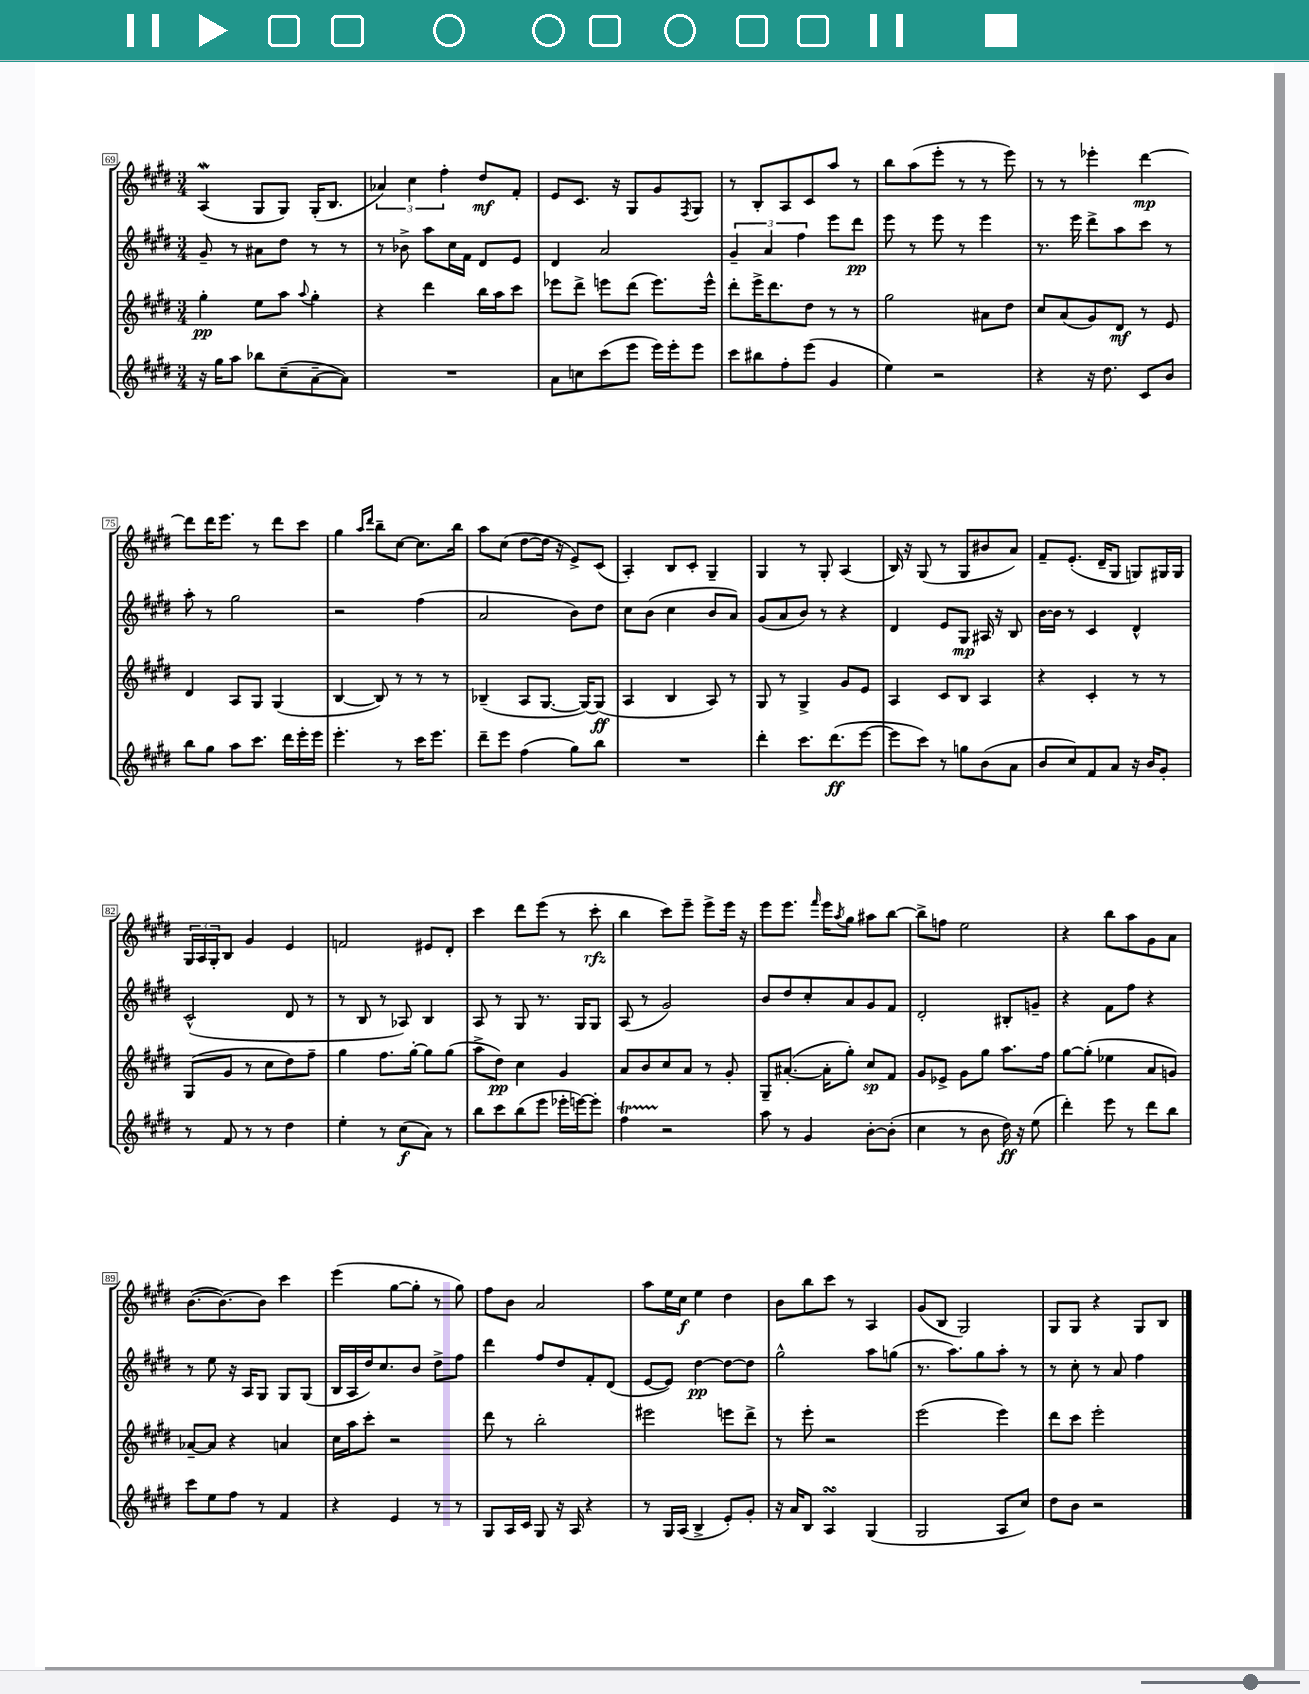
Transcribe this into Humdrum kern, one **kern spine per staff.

**kern	**kern	**kern	**kern
*staff4	*staff3	*staff2	*staff1
*clefG2	*clefG2	*clefG2	*clefG2
*k[f#c#g#d#]	*k[f#c#g#d#]	*k[f#c#g#d#]	*k[f#c#g#d#]
*M3/4	*M3/4	*M3/4	*M3/4
16r	4gg#'	8g#~	(4A
16gg#	.	.	.
8aa	.	8r	.
8bb-	8ee	8a#	8G#
(8cc#~	8aa	8dd#	8G#)
.	8qqaa	.	.
[8a~	4gg#'	8r	(16G#'
.	.	.	8.B
8a])	.	8r	.
=	=	=	=
2.r	4r	8r	6a-)
.	.	8b-^	.
.	.	.	6cc#
.	4ddd#	8aa	.
.	.	.	6ff#'
.	.	16cc#	.
.	.	16f#	.
.	16bb	8d#	8dd#
.	16aa	.	.
.	8ccc#	8e	8f#'
=	=	=	=
8a	8eee-	4d#	8e
8cc	8ddd#^	.	8.c#
(8ccc#	8eee	2a	.
.	.	.	16r
8eee	(8ddd#	.	8G#
16eee)	8.eee)	.	8g#
16eee'	.	.	.
.	.	.	8qF#
8eee	.	.	8G#
.	16eee^^	.	.
=	=	=	=
8ccc#	8ddd#'	6g#~	8r
8bb#	16eee^	.	8B'
.	.	6a	.
.	8.ddd#	.	.
8ff#'	.	.	8A
.	.	6ff#	.
(8eee	8dd#	.	8c#
4g#	8r	8eee	8aa
.	8r	8ddd#	8r
=	=	=	=
4ee)	2gg#	8eee	8bb
.	.	8r	(8aa
2r	.	8eee	8eee'
.	.	8r	8r
.	8a#	4eee	8r
.	8dd#	.	8eee)
=	=	=	=
4r	8cc#	8.r	8r
.	(8a	.	8r
.	.	16eee	.
16r	8g#)	8ddd#^	4eee-'
8.dd#	.	.	.
.	8d#	8aa	.
8c#	8r	8ccc#	[4ddd#
8b	8e	8r	.
=	=	=	=
8bb	4d#	8aa'	8ddd#]
8gg#	.	8r	16ddd#
.	.	.	8.eee
8aa	8A	2gg#	.
8.ccc#	8G#	.	8r
.	(4G#	.	8ddd#
16ddd#	.	.	.
16eee'	.	.	8ccc#
16eee	.	.	.
=	=	=	=
4.eee'	[4B	2r	4gg#
.	.	.	16qqaa
.	.	.	16qqddd#
.	8B])	.	8bb~
8r	8r	.	[8cc#
16ccc#	8r	(4ff#	8.cc#]
8.eee	.	.	.
.	8r	.	.
.	.	.	16bb
=	=	=	=
8ddd#~	(4B-~	2a	8aa
8eee	.	.	(8cc#
(4ff#	8A	.	[8dd#
.	[8.G#	.	16dd#]
.	.	.	16r
8gg#)	.	8b)	8e^)
.	16G#_)	.	.
8bb	(8G#]	8dd#	(8c#
=	=	=	=
2.r	4A	8cc#	4A')
.	.	(8b	.
.	4B	4cc#	8B
.	.	.	8c#'
.	8A)	8b	4G#~
.	8r	8a)	.
=	=	=	=
4ddd#'	8G#	(8g#	4G#
.	8r	8a	.
8.ccc#	4G#^	8b)	8r
.	.	8r	8G#'
(8.ddd#	.	.	.
.	8g#	4r	(4A
[8eee	8e	.	.
=	=	=	=
8eee]	4A	4d#	16B)
.	.	.	16r
8ccc#)	.	.	(8G#
8r	8c#	8e	8r
8gg	8B	8G#	8G#
(8b	4A	16A#	8b#
.	.	16r	.
8a	.	8B	8a)
=	=	=	=
8b	4r	[16b	8f#~
.	.	16b]	.
8cc#)	.	8r	(8.e'
8f#	4c#'	4c#	.
.	.	.	16d#~
8a	.	.	8G#
16r	8r	4d#^^	8G)
16b	.	.	.
8g#'	8r	.	16G#
.	.	.	16G#
=	=	=	=
8r	(8G#	(2c#^^	24G#
.	.	.	24A
.	.	.	24G#'
8f#	8g#	.	8B
8r	8r	.	4g#
8r	8cc#	.	.
4dd#	8dd#)	8d#	4e
.	8ff#~	8r	.
=	=	=	=
4ee'	4gg#	8r	2f
.	.	8B	.
8r	8.ff#	8r	.
(8cc#	.	8A-)	.
.	[16gg#'	.	.
8a)	8gg#]	4B	8e#
8r	(8gg#	.	8d#'
=	=	=	=
8bb	8aa^	8A	4ccc#
8ccc#	8dd#)	8r	.
(8bb	4cc#	8G#	8ddd#
8eee	.	8.r	(8eee
16eee-'	4g#	.	8r
[16eee)	.	16G#	.
8eee']	.	8G#	8ccc#'
=	=	=	=
4ff#	8a	(8A	4bb
.	8b	8r	.
2r	8cc#	2g#)	8ccc#)
.	8a	.	8eee~
.	8r	.	8eee^
.	8g#'	.	16eee
.	.	.	16r
=	=	=	=
8aa	8G#~	8b	8eee
8r	([8.a#'	8dd#	8.eee
4g#	.	8cc#'	.
.	.	.	16qqfff#
.	16a#']	.	16eee
.	.	.	8qaa
.	8gg#')	8a	8gg#
[8b'	8cc#	8g#	8aa#
(8b']	8f#	8f#	[8bb
=	=	=	=
4cc#	8g#	2d#'	8bb^]
.	8e-^	.	8ff
8r	8g#	.	2ee
8b	8gg#	.	.
16dd#)	8.aa	8B#'	.
16r	.	.	.
(8ee	.	8g~	.
.	16ff#	.	.
=	=	=	=
4ddd#')	[8gg#	4r	4r
.	(8gg#']	.	.
8eee	4ee-	8f#	8bb
8r	.	8ff#	8aa
8ddd#	8a	4r	8g#
8bb	8g)	.	8a
=	=	=	=
8ccc#	[8a-~	8r	([8.b
8ee	8a-]	8ee	.
.	.	.	8.b_)
8ff#	4r	16r	.
.	.	16A	.
8r	.	8G#	8b]
4f#	4a	8G#	4ccc#
.	.	(8G#	.
=	=	=	=
4r	16cc#	16B	(4eee
.	16aa	16A	.
.	8ccc#'	16dd#)	.
.	.	8.cc#	.
4e	2r	.	[8gg#
.	.	8b	8gg#']
8r	.	8dd#^	8r
8r	.	8ff#	8gg#)
=	=	=	=
8G#	8ddd#	4ddd#	8ff#
16A	8r	.	8b
16c#	.	.	.
8G#	2bb'	8ff#	2a
16r	.	8dd#	.
16A	.	.	.
4r	.	8f#'	.
.	.	(8d#	.
=	=	=	=
8r	2eee#	[8e	8aa
16G#	.	8e])	16ee
(16A	.	.	16cc#
4B^	.	[4dd#	4ee
8e')	8eee	8dd#_	4dd#
8g#'	8ddd#^	8dd#]	.
=	=	=	=
16r	8r	2gg#^^	8b
16a	.	.	.
8B	8eee'	.	8bb
4A	2r	.	8ccc#
.	.	.	8r
(4G#	.	8aa	4A
.	.	(8gg	.
=	=	=	=
2G#	(2eee	8.r	(8g#
.	.	.	8B
.	.	8.aa)	.
.	.	.	2G#)
.	.	8gg#	.
8A	4eee)	8aa'	.
8cc#)	.	8r	.
=	=	=	=
8dd#	8ddd#	8r	8G#
8b	8ccc#	8cc#'	8G#
2r	2eee'	8r	4r
.	.	8a	.
.	.	4ff#	8G#
.	.	.	8B
==	==	==	==
*-	*-	*-	*-
